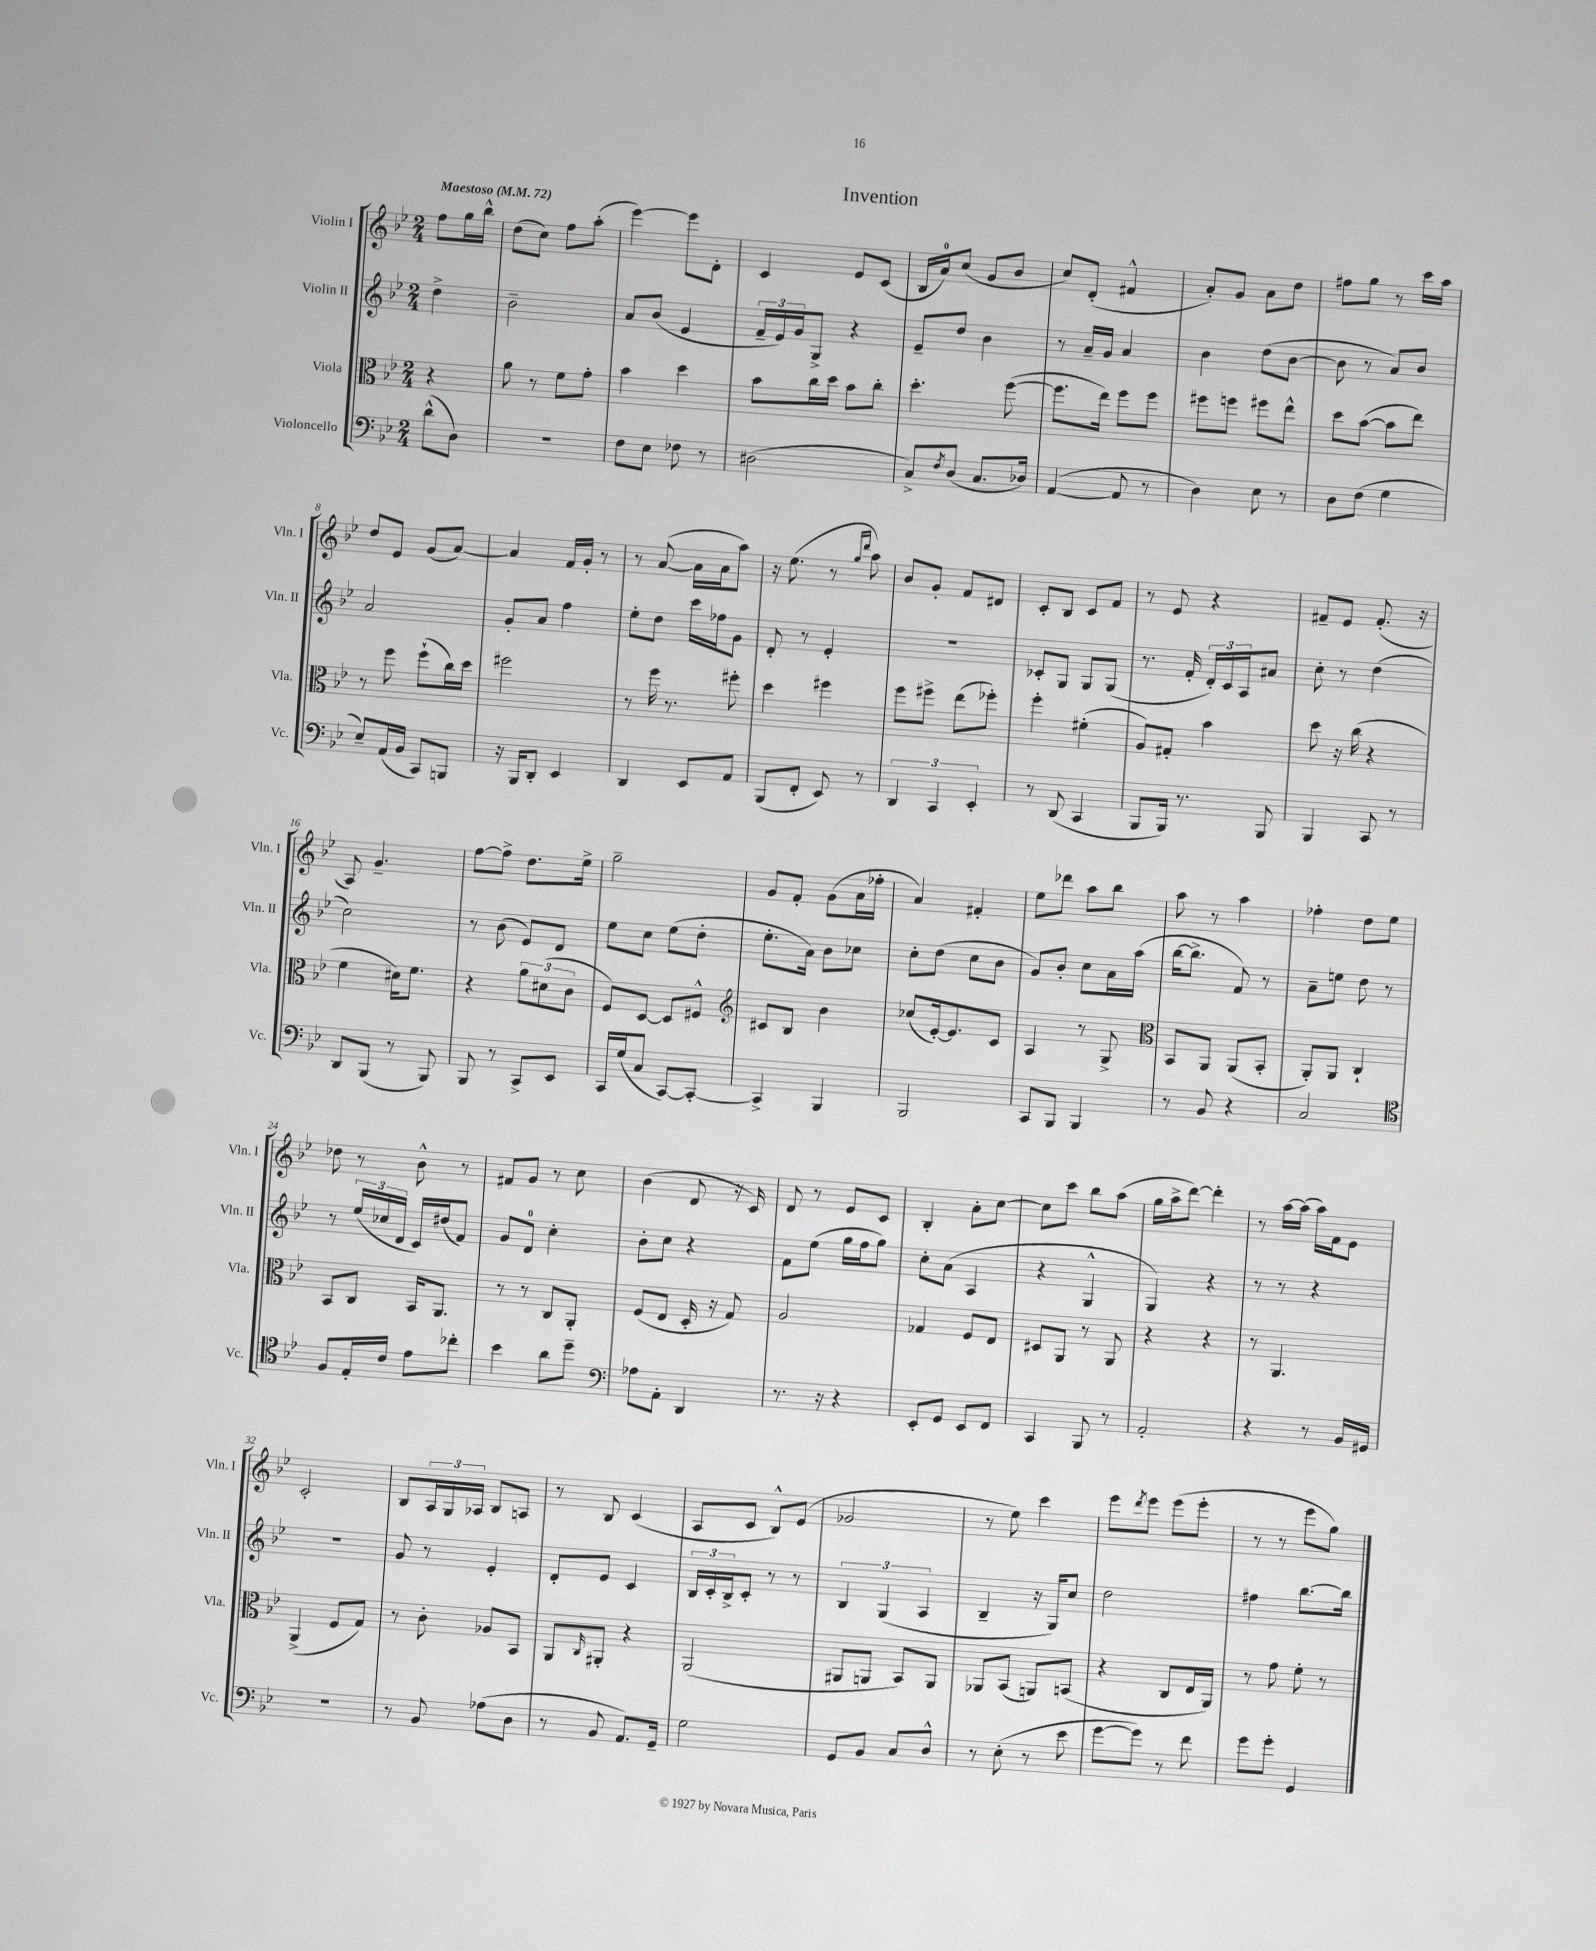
\header { title = "Invention" }
<<
\new StaffGroup <<
\new Staff = "s0" \with { instrumentName = "Violin I" shortInstrumentName = "Vln. I" } {
    \clef treble \key bes \major \numericTimeSignature \time 2/4 \partial 4 \tempo "Maestoso" 4 = 72
    f''8 g''16 bes''16-^ |
    d''8( c''8) f''8 a''8-.( |
    ees'''4~) ees'''8 d'8-. |
    c'4 ees'8 c'8( |
    bes16 a'16-0) c''8( g'8 bes'8 |
    c''8) d'8-.( fis'4-^ |
    a'8-.) g'8 a'8 d''8 |
    fis''8 g''8 r8 c'''16 a''16 |
    d''8 ees'8 g'8( a'8~) |
    a'4 f'16 g'16-. r8 |
    r8 a'8~( a'16 a'16 a''8) |
    r16 ees''8.( r8 \grace { g''16 d'''16 } a''8) |
    bes'8 g'8-. f'8 dis'8 |
    c'8-. bes8 c'8 f'8 |
    r8 ees'8 r4 |
    fis'8-- ees'8 fis'8.-.( r16 |
    a8) g'4.-- |
    f''8~ f''8-> d''8. ees''16-> |
    g''2-- |
    g'8 f'8-. g'8( a'16 fes''16-. |
    a'4) fis'4-. |
    ees''8 des'''8 a''8 bes''8 |
    a''8 r8 a''4 |
    fes''4-. d''8 ees''8 |
    des''8 r8 bes'8-^ r8 |
    fis'8 g'8 r8 c''8 |
    bes'4( d'8 r16 c'16) |
    d'8 r8 ees'8 c'8 |
    bes4-. a'8-. c''8~ |
    c''8 c'''8 bes''8 a''8( |
    g''16 a''16-> d'''8~) d'''4-. |
    r8 a''16~ a''16( a''16) f'16 ees'8 |
    c'2-. |
    bes8 \tuplet 3/2 { a16 g16 aes16 } bes8 a8 |
    r8 bes8 c'4( |
    a8 c'8 bes8-^) ees'8( |
    ges'2 |
    r8 ees''8) c'''4 |
    ees'''8 \acciaccatura { d'''8 } ees'''8 ees'''8( ees'''8-. |
    r8 r8 ees'''8 g''8) \bar "|." |
}
\new Staff = "s1" \with { instrumentName = "Violin II" shortInstrumentName = "Vln. II" } {
    \clef treble \key bes \major \numericTimeSignature \time 2/4 \partial 4
    d''4-> |
    bes'2-- |
    a'8 bes'8( ees'4 |
    \tuplet 3/2 { f'16-- ees'16) g'16 } g8-> r4 |
    ees'8-- d''8 bes'4 |
    r8 a'16-- g'16 a'4 |
    bes'4 d''8( bes'8~ |
    bes'8 r8 a'8) bes'8 |
    a'2 |
    g'8-. a'8 f''4 |
    ees''8-. d''8 c'''16 fes''16 g'8 |
    d'8-. r8 ees'4-. |
    R2 |
    ces'8-. g8 g8 g8( |
    r8. f'16-. \tuplet 3/2 { d'16-.) c'16 a16 } ais'8 |
    c''8-. r8 d''4( |
    c''2) |
    r8 bes'8( ees'8) d'8 |
    ees''8 c''8 ees''8( d''8-. |
    ees''8.-. a'16) bes'8 ces''8 |
    c''8-. d''8( c''8 bes'8 |
    g'8) bes'8-. c''8 a'16 a''16( |
    bes''16~ bes''8.-> f'8) r8 |
    a'8-- e''8 d''8 r8 |
    r8 \tuplet 3/2 { ees''16( ces''16 d'16 } c'16) dis''16( f'8) |
    g'8 d'8-0 c''4-. |
    bes'8-. c''8 r4 |
    f'8 ees''8( g''16 f''16 g''8) |
    c''8-. a'8( a4 |
    r4 g4-^ |
    g4) r4 |
    r8 r8 r4 |
    r2 |
    g'8 r8 ees'4-. |
    d'8-. ees'8 c'4 |
    \tuplet 3/2 { bes16 c'16-. bes16-> } c'8-. r8 r8 |
    \tuplet 3/2 { bes4 g4( a4 } |
    bes4-- r16 g16) c''8 |
    d''2 |
    fis''4 bes''8.~ bes''16 \bar "|." |
}
\new Staff = "s2" \with { instrumentName = "Viola" shortInstrumentName = "Vla." } {
    \clef alto \key bes \major \numericTimeSignature \time 2/4 \partial 4
    r4 |
    a'8 r8 f'8 g'8-. |
    bes'4 d''4 |
    bes'8 c''16 d''16 bes'8 c''8-. |
    d''4.-. f''8~( |
    f''8. ees''16) f''8 f''8 |
    fis''8 f''8 fis''8 ees''8-^ |
    d''8 bes'8~( bes'8 ees''8) |
    r8 f''8 f''8-!( c''16) d''16 |
    fis''2 |
    r8 f''16 r8. fis''8-. |
    d''4 fis''4 |
    f''8 fis''8-> ees''8( fes''8-.) |
    f''4-. fis'4-.( |
    a8) gis8-. bes'4 |
    d''8 r16 c''16( r4 |
    f'4 dis'16) f'8. |
    r4 \tuplet 3/2 { a'8 dis'8( c'8 } |
    f8) d8~ d8 fis8-^ |
    \clef treble cis'8 bes8 bes'4 |
    ces''8( ees'16~-.) ees'8. c'8 |
    a4 r8 g8-> |
    \clef alto bes,8 a,8 a,8( bes,8-. |
    a,8-.) a,8 c4-! |
    bes,8 c8 bes,16 a,8. |
    r8 r8 c8 a,8-. |
    f8( ees8 d16-. r16 g8) |
    a2 |
    ges4 f8 ees8 |
    dis8 a,8 r8 a,8 |
    r4 r4 |
    r8 a,4. |
    a,4->( f8 g8) |
    r8 c'8-. aes8 bes,8 |
    a,8 \grace { c16 } ais,8-. r4 |
    a,2( |
    ais,8 a,8 bes,8) a,8 |
    aes,8 bes,8( a,8) b,8( |
    r4 c8 ees16 a,16) |
    r8 g'8 f'8-. r8 \bar "|." |
}
\new Staff = "s3" \with { instrumentName = "Violoncello" shortInstrumentName = "Vc." } {
    \clef bass \key bes \major \numericTimeSignature \time 2/4 \partial 4
    d'8-^( d8) |
    R2 |
    f8 ees8 fes8 r8 |
    dis2( |
    c8->) \acciaccatura { f8 } d8( c8. des16) |
    a,4~( a,8 r8 |
    d4) ees8 r8 |
    d8 f8( g4 |
    ees8--) a,16( bes,16 c,8) b,,8 |
    r16 bes,,16 d,8-. ees,4 |
    d,4 ees,8 a,8 |
    bes,,8( f,8-. ees,8) r8 |
    \tuplet 3/2 { d,4 c,4 ees,4-. } |
    r8 d,8( c,4 |
    bes,,8 bes,,16) r8. bes,,8 |
    bes,,4 c,8 r8 |
    d,8 bes,,8( r8 bes,,8) |
    bes,,8 r8 c,8-> ees,8 |
    c,16 g16( c8 c,8~) c,8~-. |
    c,4-> bes,,4 |
    bes,,2 |
    c,8 bes,,8 bes,,4 |
    r8 bes,8 r4 |
    c2 |
    \clef tenor f8 ees16-. c'16 ees'8 ces''8-. |
    bes'4 a'8 d''8-- |
    \clef bass aes8 a,8-. d,4 |
    r8. r16 r4 |
    ees,8-. g,8 ees,8 f,8 |
    c,4 bes,,8 r8 |
    a,2-. |
    r4 r8 bes,16 gis,16 |
    r2 |
    r8 bes,8 aes8( d8 |
    r8 bes,8 a,8.) g,16-- |
    g2 |
    g,8 bes,8 c8 d8-^ |
    r8 ees8-.( r8 ees'8 |
    g'8~ g'8) r8 f'8 |
    g'8 g'8-. g,4 \bar "|." |
}
>>
>>
